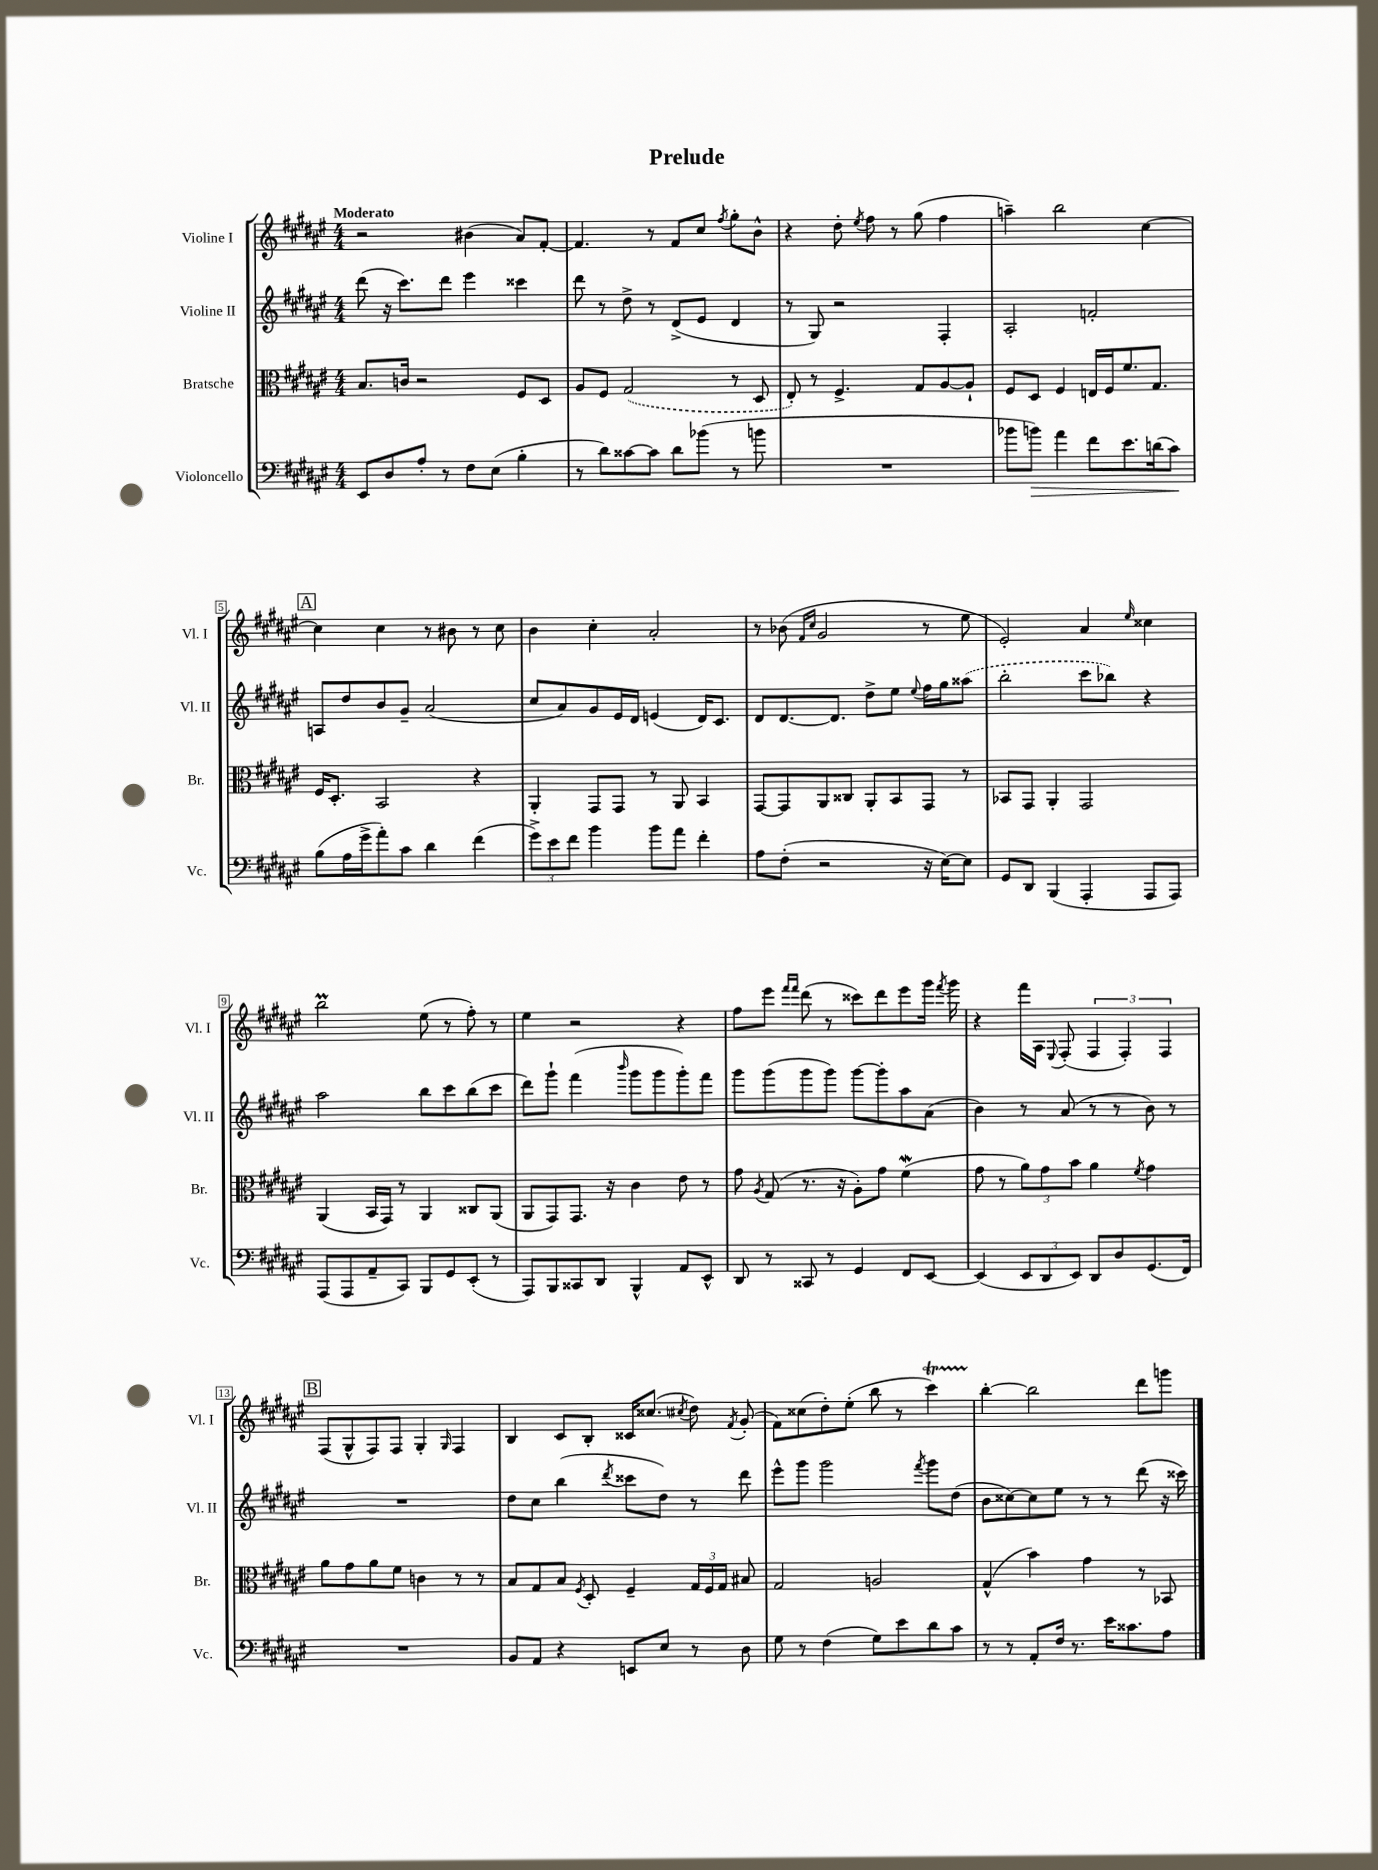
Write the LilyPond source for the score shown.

\header { title = "Prelude" }
<<
\new StaffGroup <<
\new Staff = "s0" \with { instrumentName = "Violine I" shortInstrumentName = "Vl. I" } {
    \clef treble \key fis \major \numericTimeSignature \time 4/4 \tempo "Moderato"
    \autoBeamOff r2 bis'4( ais'8[) fis'8]~-. |
    fis'4. r8 fis'8[ cis''8] \acciaccatura { fis''8 } gis''8[-. b'8]-^ |
    r4 dis''8-. \acciaccatura { eis''8 } fis''8 r8 gis''8( fis''4 |
    a''4--) b''2 cis''4~ |
    \mark \markup { \box "A" } cis''4 cis''4 r8 bis'8 r8 cis''8 |
    b'4 cis''4-. ais'2-. |
    r8 bes'8( \grace { fis'16[ cis''16] } gis'2 r8 eis''8 |
    eis'2-.) ais'4 \grace { eis''16 } cisis''4 |
    b''2\prall eis''8( r8 fis''8-.) r8 |
    eis''4 r2 r4 |
    fis''8[ eis'''8] \grace { fis'''16[ fis'''16] } dis'''8( r8 cisis'''8[) dis'''8 eis'''8 gis'''16] \acciaccatura { fis'''8 } gis'''16 |
    r4 fis'''16[ ais16] \appoggiatura { eis8 } fis8-.( \tuplet 3/2 { fis4 fis4-.) fis4 } |
    \mark \markup { \box "B" } fis8[( gis8-^ fis8) fis8] gis4-. \grace { gis16 } fis4 |
    b4 cis'8[ b8]-. cisis'16[ cisis''8.]( \acciaccatura { cis''8 } dis''8) \acciaccatura { fis'8 } gis'8-.( |
    fis'8[) cisis''8( dis''8-.) eis''8]-.( b''8 r8 cis'''4\startTrillSpan) |
    b''4~-.\stopTrillSpan b''2 dis'''8[ g'''8] \bar "|." |
}
\new Staff = "s1" \with { instrumentName = "Violine II" shortInstrumentName = "Vl. II" } {
    \clef treble \key fis \major \numericTimeSignature \time 4/4
    \autoBeamOff dis'''8( r16 cis'''8.[) dis'''8] eis'''4 cisis'''4 |
    dis'''8 r8 dis''8-> r8 dis'8[->( eis'8] dis'4 |
    r8 gis8) r2 fis4-. |
    ais2-. f'2-. |
    \mark \markup { \box "A" } a8[ dis''8 b'8 gis'8]-- ais'2( |
    cis''8[ ais'8) gis'8 eis'16 dis'16] e'4( dis'16[) cis'8.] |
    dis'8[ dis'8.~ dis'8.] dis''8[-> eis''8] \appoggiatura { eis''8 } fis''16[ gis''16 \once \slurDashed aisis''8]( |
    b''2-. cis'''8[ bes''8]) r4 |
    ais''2 b''8[ cis'''8 b''8( cis'''8] |
    dis'''8[) gis'''8]-! fis'''4( \grace { b'''16 } gis'''8[ gis'''8 gis'''8-.) fis'''8] |
    gis'''8[ gis'''8( gis'''8 gis'''8]) gis'''8[~ gis'''8-. ais''8 ais'8]( |
    b'4) r8 ais'8( r8 r8 b'8) r8 |
    \mark \markup { \box "B" } R1 |
    dis''8[ cis''8] b''4( \acciaccatura { dis'''8 } cisis'''8[ dis''8]) r8 dis'''8 |
    eis'''8[-^ gis'''8] gis'''2 \acciaccatura { fis'''8 } gis'''8[ dis''8]( |
    b'8[ cisis''8~) cisis''8 eis''8] r8 r8 dis'''8( r16 cisis'''16) \bar "|." |
}
\new Staff = "s2" \with { instrumentName = "Bratsche" shortInstrumentName = "Br." } {
    \clef alto \key fis \major \numericTimeSignature \time 4/4
    \autoBeamOff b8.[ c'16] r2 fis8[ dis8] |
    ais8[ fis8] \once \slurDashed gis2( r8 dis8 |
    eis8-.) r8 fis4.-> gis8[ ais8~ ais8]-! |
    fis8[ dis8] fis4 e16[ fis16 fis'8. gis8.] |
    \mark \markup { \box "A" } fis16[ dis8.]-. b,2 r4 |
    ais,4-. gis,8[ gis,8] r8 ais,8 b,4 |
    gis,8[~ gis,8 ais,8 cisis8] ais,8[-. b,8 gis,8] r8 |
    bes,8[ gis,8] ais,4-. gis,2 |
    ais,4( b,16[ gis,16]) r8 ais,4 cisis8[ ais,8]( |
    ais,8[ gis,8) gis,8.] r16 cis'4 eis'8 r8 |
    gis'8 \acciaccatura { ais8 } gis8( r8. r16 ais8[-.) gis'8] fis'4\mordent( |
    gis'8 r8 \tuplet 3/2 { ais'8[) gis'8 b'8] } ais'4 \acciaccatura { fis'8 } gis'4 |
    \mark \markup { \box "B" } ais'8[ gis'8 ais'8 fis'8] c'4 r8 r8 |
    b8[ gis8 b8] \acciaccatura { fis8 } dis8-. fis4-- \tuplet 3/2 { gis16[ fis16 gis16] } bis8 |
    gis2 a2 |
    gis4-^( b'4) gis'4 r8 bes,8 \bar "|." |
}
\new Staff = "s3" \with { instrumentName = "Violoncello" shortInstrumentName = "Vc." } {
    \clef bass \key fis \major \numericTimeSignature \time 4/4
    \autoBeamOff eis,8[ dis8 ais8]-. r8 fis8[ eis8]( b4-. |
    r8 dis'8[) cisis'8~ cisis'8] dis'8[ bes'8]( r8 b'8 |
    R1 |
    bes'8[ b'8]\>) ais'4 fis'8[ eis'8. d'16( cis'8]\!) |
    \mark \markup { \box "A" } b8[( ais16 gis'16-> ais'8-.) cis'8] dis'4 fis'4( |
    \tuplet 3/2 { gis'8[->) eis'8 fis'8] } b'4 b'8[ ais'8] fis'4-. |
    ais8[ fis8]-.( r2 r16 eis16[~) eis8] |
    gis,8[ dis,8] b,,4( ais,,4-. ais,,8[ ais,,8]) |
    ais,,8[( ais,,8 ais,8-- cis,8]) b,,8[ gis,8 eis,8]-.( r8 |
    ais,,8[) b,,8 cisis,8 dis,8] b,,4-^ ais,8[ eis,8]-^ |
    dis,8 r8 cisis,8 r8 gis,4 fis,8[ eis,8]~ |
    eis,4( \tuplet 3/2 { eis,8[ dis,8 eis,8]) } dis,8[ dis8 gis,8.( fis,16]) |
    \mark \markup { \box "B" } R1 |
    b,8[ ais,8] r4 e,8[ eis8] r8 dis8 |
    gis8 r8 fis4( gis8[) eis'8 dis'8 cis'8] |
    r8 r8 ais,8[-. fis16] r8. eis'16[ cisis'8. ais8] \bar "|." |
}
>>
>>
\layout { \context { \Score \override BarNumber.stencil = #(make-stencil-boxer 0.1 0.3 ly:text-interface::print) } }
